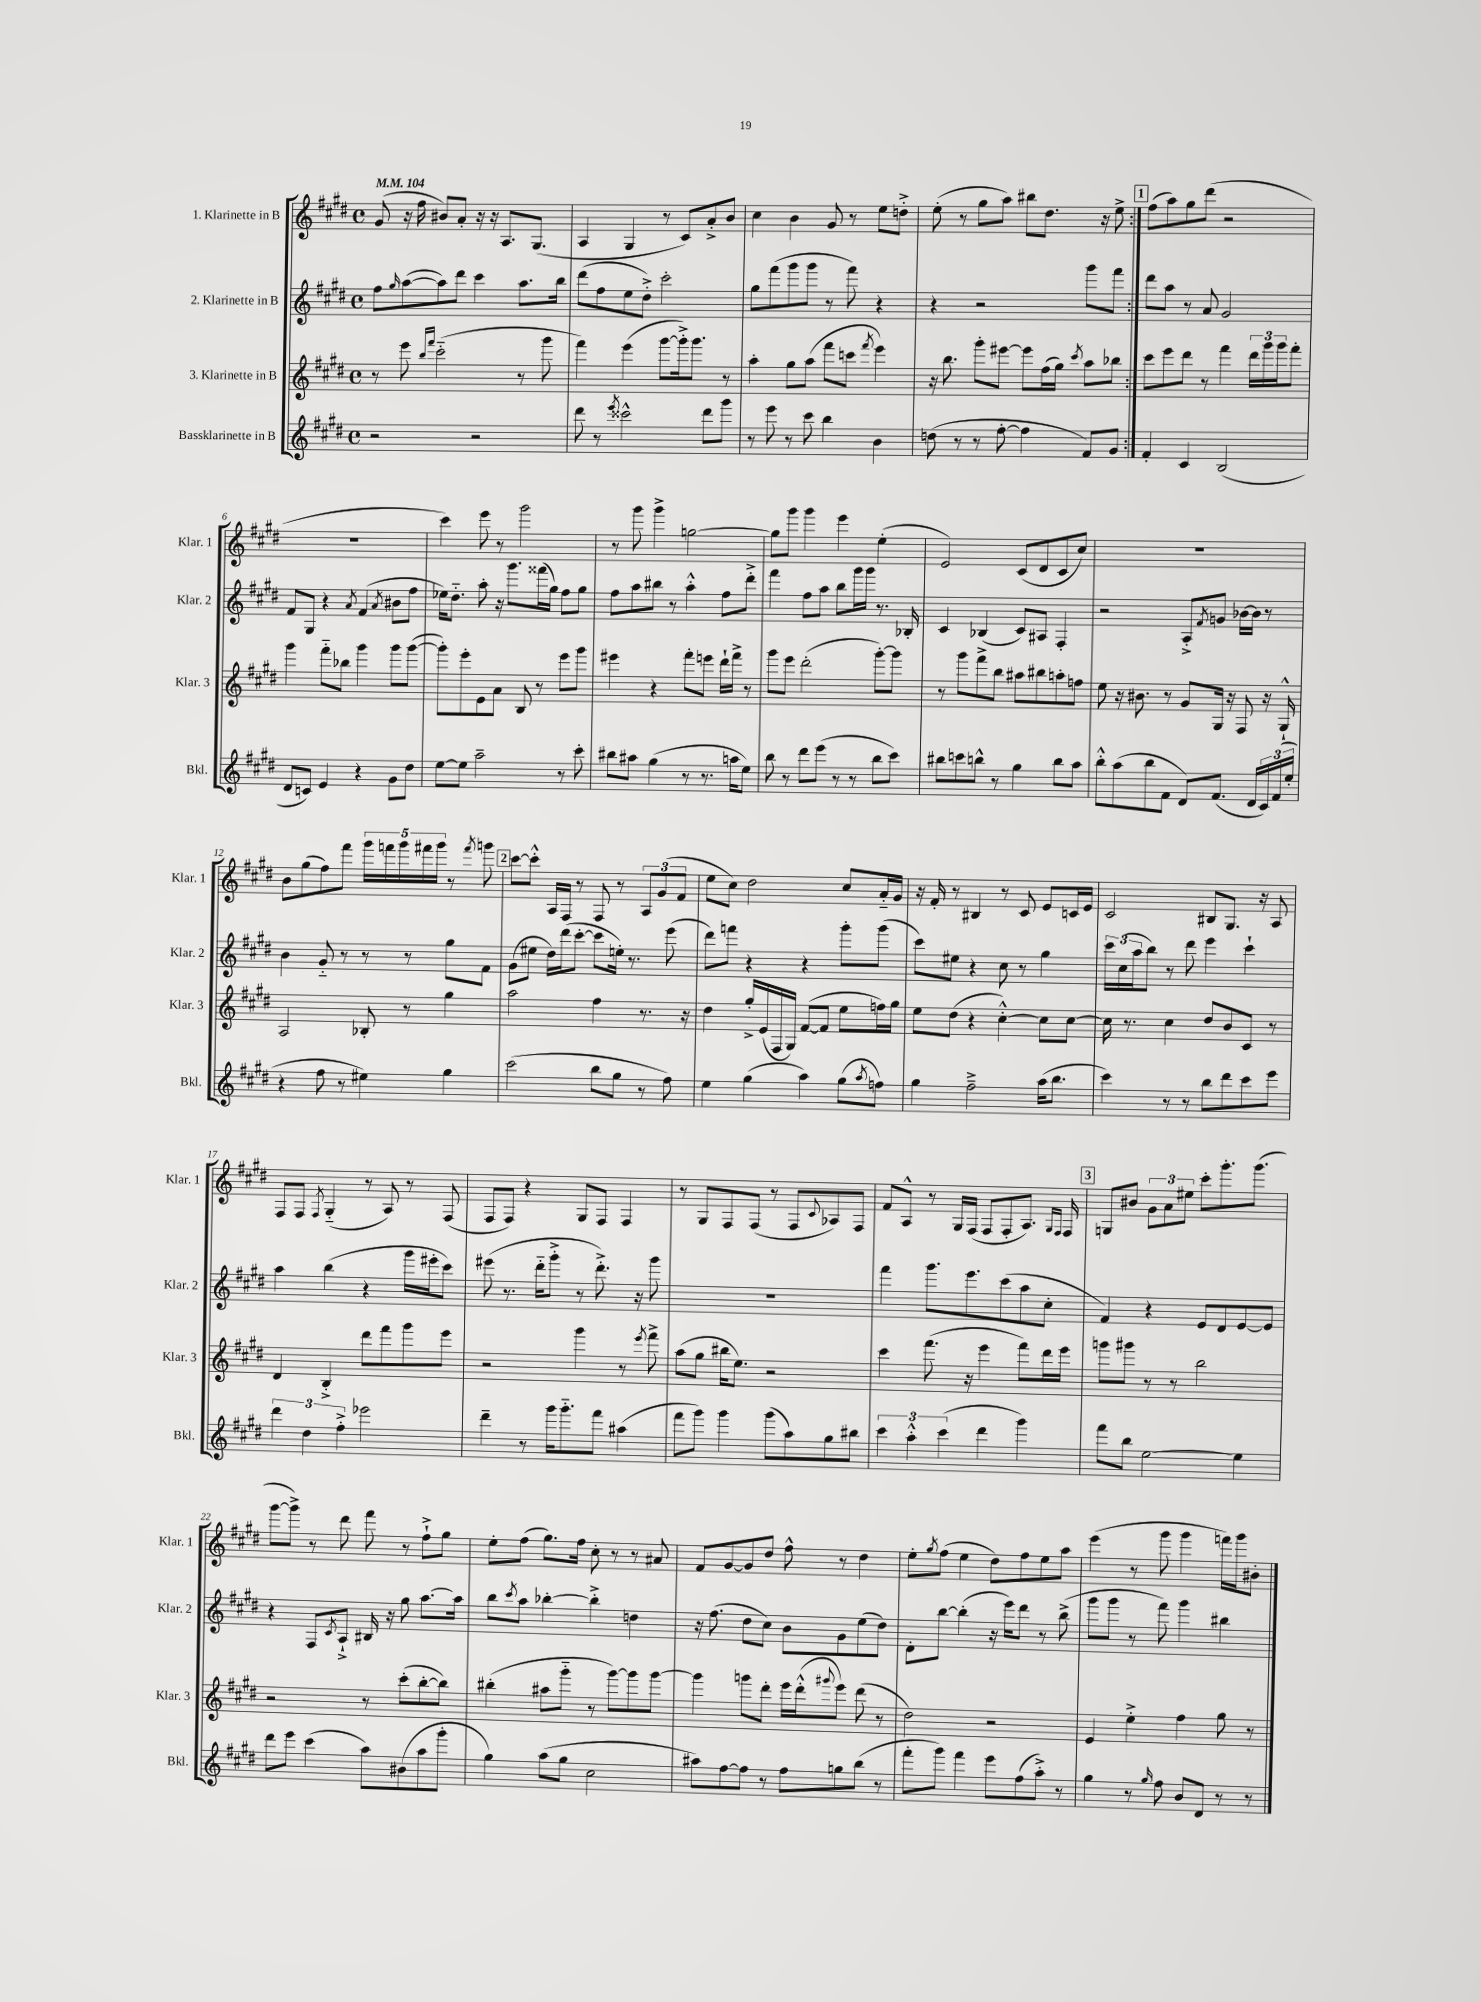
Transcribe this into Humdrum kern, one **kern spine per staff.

**kern	**kern	**kern	**kern
*part4	*part3	*part2	*part1
*staff4	*staff3	*staff2	*staff1
*I"Bassklarinette in B	*I"3. Klarinette in B	*I"2. Klarinette in B	*I"1. Klarinette in B
*I'Bkl.	*I'Klar. 3	*I'Klar. 2	*I'Klar. 1
*clefG2	*clefG2	*clefG2	*clefG2
*k[f#c#g#d#]	*k[f#c#g#d#]	*k[f#c#g#d#]	*k[f#c#g#d#]
*M4/4	*M4/4	*M4/4	*M4/4
*met(c)	*met(c)	*met(c)	*met(c)
*MM104	*MM104	*MM104	*MM104
=1	=1	=1	=1
2r	8r	8ff#\L	(8g#/
.	.	16qqgg#/	.
.	8eee\	([8aa\	16r
.	.	.	16ff#\
.	16qqbb/LL	.	.
.	16qqfff#/JJ	.	.
.	(2ccc#\	8aa\])	8b#X/L)
.	.	8ddd#\J	8a'/J
2r	.	4ccc#\	16r
.	.	.	16r
.	.	.	8.A/L
.	8r	8.aa\L	.
.	.	.	(8.G#/J
.	8ggg#\	.	.
.	.	16bb\Jk	.
=2	=2	=2	=2
8ddd#\	4fff#\)	(8ddd#\L	4A/
8r	.	8ff#\	.
8qeee/	.	.	.
2ccc##X^^\	(4eee\	8ee\	4G#/
.	.	8dd#'^\J)	.
.	[8ggg#\L	2ccc#'\	8r
.	16ggg#'^\k])	.	8c#/L)
.	8.ggg#\J	.	.
8ddd#\L	.	.	8a'^/
8ggg#\J	8r	.	8b/J
=3	=3	=3	=3
8r	4aa'\	8gg#\L	4cc#\
8eee\	.	(8fff#\	.
8r	8gg#\L	8ggg#\	4b\
8ccc#\	(8aa\J	8ggg#\J	.
4bb\	8fff#\L	8r	8g#/
.	8cccn\J	8fff#\)	8r
.	8qfff#/	.	.
4b\	4eee\)	4r	8ee\L
.	.	.	8ddn'^\J
=4	=4	=4	=4
(8ddn\	16r	4r	(8ee'\
.	8.bb\	.	.
8r	.	.	8r
8r	8ggg#'\L	2r	8gg#\L
[8ff#'\	[8eee#X\J	.	8aa\J)
4ff#\]	8eee#\L]	.	8bb#X\L
.	(16ff#\L	.	8.dd#\J
.	16gg#\JJ)	.	.
.	8qccc#/	.	.
8f#/L)	8aa\L	8ggg#\L	.
.	.	.	16r
8g#/J	8bb-X\J	8fff#\J	8ee^\
!!LO:REH:place=s1:t=1
=5:|!	=5:|!	=5:|!	=5:|!
4f#'/	8ccc#\L	8ddd#\L	(8ff#\L
.	8eee\	8aa\J	8aa\)
4c#/	8ddd#\J	8r	8gg#\
.	8r	8a/	(8ddd#\J
(2B/	4fff#\	2g#/	2r
.	24ddd#\LL	.	.
.	24ggg#\	.	.
.	24ggg#\J	.	.
.	8fff#'\J	.	.
!!LO:LB:g=z
=6	=6	=6	=6
8d#/L	4ggg#\	8f#/L	1r
8cn/J)	.	8G#/J	.
4e/	8fff#\L	4r	.
.	8bb-X\J	.	.
.	.	8qa/	.
4r	4ggg#\	(4f#/	.
.	.	8qa/	.
8g#\L	8ggg#\L	8b#X\L	.
8dd#\J	([8ggg#\J	8ff#\J	.
=7	=7	=7	=7
[8ee\L	8ggg#'\L])	16ee-X\KL)	4ccc#\)
.	.	8.dd#\J	.
8ee\J]	8eee'\	.	.
2aa~\	8e\	8aa'\	8eee\
.	8a\J	16r	8r
.	.	8.ggg#\L	.
.	8B/	.	2ggg#\
.	8r	(16fff##X\L	.
.	.	16gg#\JJ)	.
8r	8eee\L	8ff#\L	.
8ccc#'\	8ggg#\J	8gg#\J	.
=8	=8	=8	=8
8bb#X\L	4eee#X\	8ff#\L	8r
8aa#X\J	.	8aa\	8ggg#\
(4gg#\	4r	8bb#X\J	4ggg#^\
.	.	8r	.
8r	8fff#'\L	4aa'^^\	[2ggn\
8.r	8eeen\J	.	.
.	16ddd#`\LL	8ff#\L	.
16aan\KL	16fff#^\JJ	.	.
8ee\J)	8r	8ddd#'^\J	.
=9	=9	=9	=9
8bb\	8ggg#\L	4fff#\	8gg\L]
8r	8eee\J	.	8ggg#\J
8ddd#\L	(2ddd#'\	8ff#\L	4ggg#\
(8eee\J	.	8aa\J	.
8r	.	8bb\L	4eee\
8r	.	16ggg#\L	.
.	.	16ggg#\JJ	.
8bb\L	[8ggg#'\L)	8.r	(4ee'\
8ccc#\J)	8ggg#\J]	.	.
.	.	16B-X'/	.
=10	=10	=10	=10
8bb#X\L	8r	4c#/	2e/)
8cccn\	8ggg#\L	.	.
8bbn^^\J	8fff#^\	(4B-X/	.
8r	8bb\J	.	.
4gg#\	8aa#X\L	8c#/L)	(8c#/L
.	8bb#X\	8A#X/J	8d#/
8bb\L	8aan'\	4F#'/	8c#/
8aa\J	8ffn\J	.	8cc#/J)
=11	=11	=11	=11
8bb'^^\L	8ee\	2r	1r
(8aa\	16r	.	.
.	8.b#X\	.	.
8bb\	.	.	.
8f#\J	8r	.	.
8d#/L)	8g#/L	8A'^/L	.
.	.	8qf#/	.
(8.f#/J	16G#/Jk	8gn/J	.
.	16r	.	.
.	8F#/	[16b-X\LL	.
16d#/LL	.	16b-\JJ]	.
24c#/)	16r	8r	.
(24f#/	.	.	.
.	16G#`^^/	.	.
24ee'/JJ	.	.	.
!!LO:LB:g=z
=12	=12	=12	=12
4r	2A/	4b\	8b\L
.	.	.	(8gg#\
8ff#\	.	8g#/	8ff#\)
8r	.	8r	8fff#\J
4ee#X\)	8B-X'/	8r	20ggg#\LL
.	.	.	20fffn\
.	.	.	20ggg#\
.	8r	8r	.
.	.	.	20fff#X\
.	.	.	20ggg#\JJ
4gg#\	4gg#\	8gg#\L	8r
.	.	.	8qfff#/
.	.	8f#\J	8gggn\
!!LO:REH:place=s1:t=2
=13	=13	=13	=13
(2ccc#\	2aa\	(8g#\L	[8ccc#\L
.	.	8ee#X\J	8ccc#'^^\J]
.	.	16dd#\LL)	16A/LL
.	.	(16ddd#\J	16F#/JJ
.	.	[8ccc#'\J	8r
8bb\L	4ff#\	8ccc#\L]	8F#/
8gg#\J	.	16een'\Jk)	8r
.	.	8.r	.
8r	8.r	.	12A/L
.	.	.	(12g#/
8ff#\)	.	(8eee\	.
.	.	.	12f#/J
.	16r	.	.
=14	=14	=14	=14
4ee\	4dd#\	8ddd#\L)	8ee\L
.	.	8fffn\J	8cc#\J)
(4gg#\	16gg#'^/LL	4r	2dd#\
.	(16e/	.	.
.	16F#/	.	.
.	16G#/JJ)	.	.
4aa\)	([8f#/L	4r	.
.	8f#/J]	.	.
(8gg#\L	8ee\L	8ggg#'\L	8cc#/L
8qaa/	.	.	.
8ffn\J)	16ffn\L)	(8ggg#\J	16a/L
.	16gg#\JJ	.	16g#/JJ
=15	=15	=15	=15
4gg#\	8ee\L	8ccc#\L)	16r
.	.	.	16f#'/
.	(8dd#\J	8ee#X\J	8r
2ff#~^\	4r	4r	4B#X/
.	[4cc#'^^\)	8cc#\	8r
.	.	8r	8c#/
(16aa\KL	8cc#\L]	4gg#\	8e/L
8.bb\J	.	.	.
.	[8cc#\J	.	16cn/L
.	.	.	16e/JJ
=16	=16	=16	=16
4ccc#\)	16cc#\]	24ccc#\LL	2c#/
.	.	(24cc#\	.
.	8.r	.	.
.	.	24aa\J	.
.	.	8bb\J)	.
8r	4cc#\	8r	.
8r	.	8ddd#\	.
8bb\L	8dd#/L	4eee\	8B#X/L
8ddd#\	8b/	.	8.G#/J
8ccc#\	8c#/J	4ccc#`\	.
.	.	.	16r
8eee\J	8r	.	8A/
!!LO:LB:g=z
=17	=17	=17	=17
6ddd#\	4d#/	4aa\	8F#/L
.	.	.	8F#/J
6dd#\	.	.	.
.	.	.	8qF#/
.	4B'^/	(4bb\	(4G#/
6ff#'^\	.	.	.
2eee-X\	8ddd#\L	4r	8r
.	8fff#\	.	8A/)
.	8ggg#\	16ggg#\LL	8r
.	.	16eee#X'\J	.
.	8eee\J	8ccc#\J)	(8F#/
=18	=18	=18	=18
4ddd#~\	2r	(8eee#X\	8F#/L
.	.	8.r	8F#/J)
8r	.	.	4r
.	.	16ddd#\KL	.
16ggg#\KL	.	8ggg#'^\J	.
8.ggg#\	.	.	.
.	4ggg#\	8r	8G#/L
8fff#\J	.	8.ddd#'^\)	8F#/J
(4aa#X\	8r	.	4F#/
.	.	16r	.
.	8qeee/	.	.
.	8fff#^\	8ggg#\	.
=19	=19	=19	=19
8fff#\L	(8aa\L	1r	8r
8ggg#\J)	8gg#\J	.	8G#/L
4ggg#\	16bb#X\KL	.	8F#/
.	8.ee\J)	.	.
.	.	.	(8F#/J
(8ggg#\L	2r	.	8r
8aa\)	.	.	8F#/L
.	.	.	8qqc#/
8gg#\	.	.	8A-X/)
8bb#X\J	.	.	8F#/J
=20	=20	=20	=20
6ccc#\	4ccc#\	4fff#\	8f#/L
.	.	.	8A^^/J
6aa'^^\	.	.	.
.	(8.fff#\	8.ggg#\L	8r
(6ccc#\	.	.	.
.	.	.	16G#/LL
.	16r	8.eee\	(16F#/JJ
4ddd#\	4eee\	.	8F#/L
.	.	(8ccc#\	8F#'/
4ggg#\)	8fff#\L)	8aa\	8.A/J)
.	16ddd#\L	8cc#'\J	.
.	.	.	16qqG#/LL
.	.	.	16qqF#/JJ
.	16eee\JJ	.	16F#/
!!LO:REH:place=s1:t=3
=21	=21	=21	=21
8fff#\L	8gggn\L	4f#/)	8Gn/L
8bb\J	8ggg#X\J	.	8b#X/J
[2ee\	8r	4r	12g#\L
.	.	.	12a\
.	8r	.	.
.	.	.	12ee#X\J
.	2bb\	8e/L	8ccc#'\L
.	.	8d#/	8.ggg#'\
4ee\]	.	[8e/	.
.	.	.	(8.ggg#\J
.	.	8e/J]	.
!!LO:LB:g=z
=22	=22	=22	=22
8ddd#\L	2r	4r	[8ggg#\L
8eee\J	.	.	8ggg#^\J])
(4ccc#\	.	8F#/L	8r
.	.	8qc#/	.
.	.	8A`^/J	8ddd#\
8aa\L)	8r	16B#X/	8fff#\
.	.	16r	.
(8b#X\	(8ccc#'\L	8gg#\	8r
8aa\	[8bb'\	[8.aa\L	8ff#`^\L
8ggg#'\J	8bb\J])	.	8gg#\J
.	.	16aa\Jk]	.
=23	=23	=23	=23
4gg#\)	(4bb#X'\	8bb\L	8ee'\L
.	.	8qccc#/	.
.	.	8aa\J	(8ff#\J
(8aa\L	8aa#X\L	[4bb-X'\	8.gg#\L)
8gg#\J	8ggg#\J	.	.
.	.	.	16ff#\Jk
2cc#\	8r	4bb-'^\]	8cc#'\
.	[8ggg#\L)	.	8r
.	8ggg#\]	4ddn\	8r
.	[8ggg#\J	.	8a#X/
=24	=24	=24	=24
8aa#X\L)	4ggg#\]	16r	8f#/L
.	.	(8.ff#\	.
[8ff#\	.	.	[8g#/
8ff#\J]	8gggn\L	8dd#\L	8g#/]
8r	8ddd#'\J	8cc#\J)	8dd#/J
8ff#\L	16eee\LL	8b\L	8ff#^^\
.	(16ddd#'^^\J	.	.
.	8qqggg#X/	.	.
8ggn\	8eee\J)	8g#\	8r
(8bb\J	(8ddd#\	(8ee\	4dd#\
8r	8r	8dd#\J)	.
=25	=25	=25	=25
8fff#'\L	2dd#\)	8d#'\L	8ee'\L
.	.	.	8qgg#/
8ggg#\J)	.	[8bb\J	(8ff#\J
4fff#\	.	(4bb'\]	4ee\
8eee\L	2r	16r	8dd#\L)
.	.	16eee\KL)	.
(8ff#\	.	8ddd#\J	8ff#\
8aa'^\J)	.	8r	8ee\
8r	.	(8bb^\	8aa\J
=26	=26	=26	=26
4gg#\	4e/	8ggg#\L	(4eee\
.	.	8ggg#\J	.
8r	4ee'^\	8r	8r
16qqgg#/	.	.	.
8ff#\	.	8fff#\)	8ggg#\
8b/L	4ff#\	4ggg#\	4ggg#\
8d#/J	.	.	.
8r	8gg#\	4bb#X\	16fffn\LL)
.	.	.	16ggg#\J
8r	8r	.	8b#X'\J
==	==	==	==
*-	*-	*-	*-
